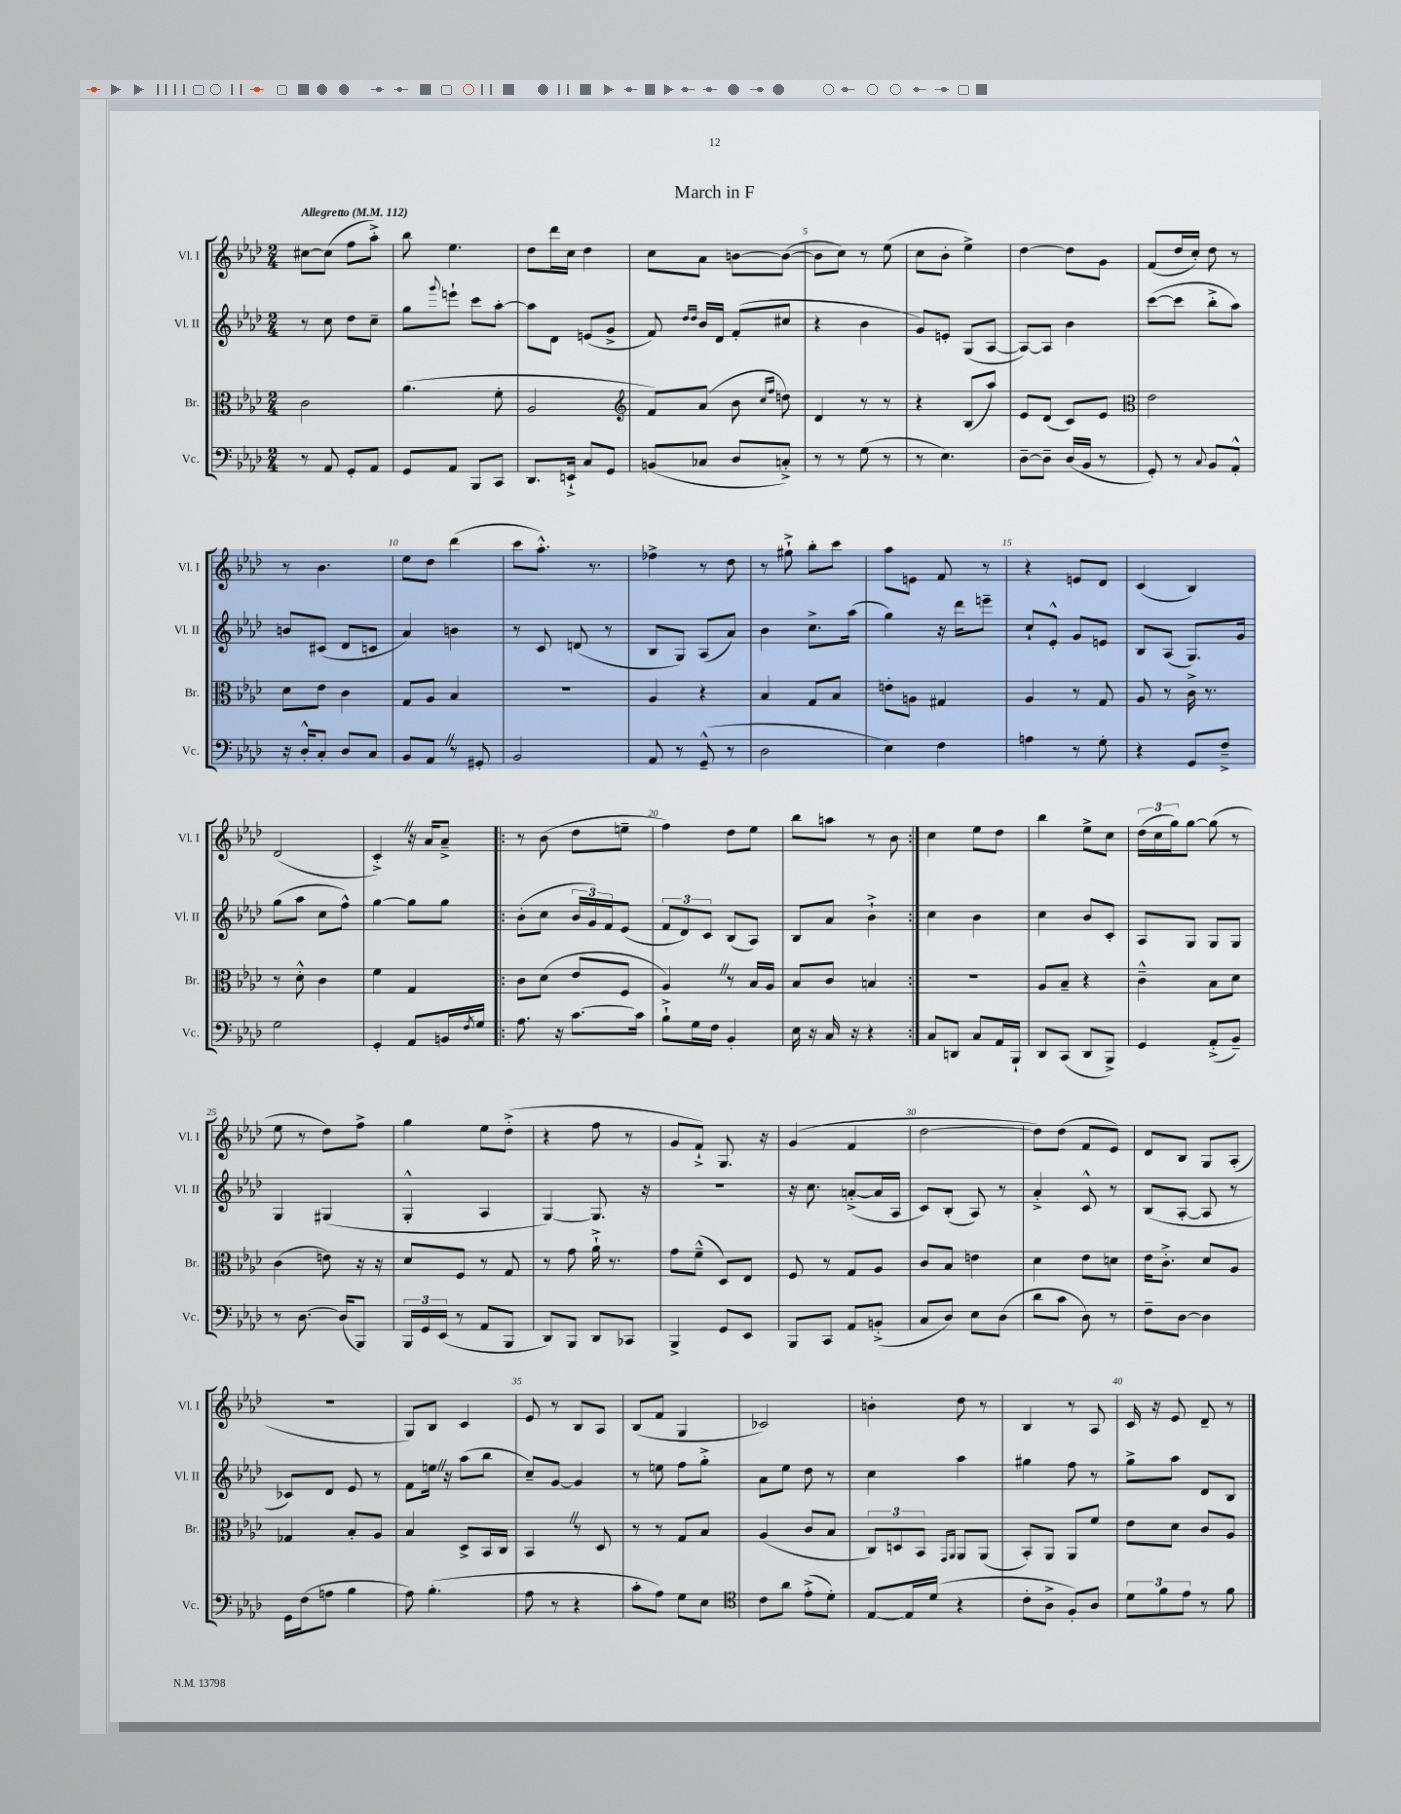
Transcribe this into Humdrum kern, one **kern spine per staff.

**kern	**kern	**kern	**kern
*staff4	*staff3	*staff2	*staff1
*clefF4	*clefC3	*clefG2	*clefG2
*k[b-e-a-d-]	*k[b-e-a-d-]	*k[b-e-a-d-]	*k[b-e-a-d-]
*M2/4	*M2/4	*M2/4	*M2/4
*MM112	*MM112	*MM112	*MM112
8r	2c	8r	[8cc#
8AA-	.	8cc	(8cc#]
8GG'	.	8dd-	8ff
8AA-	.	8cc~	8aa-'^)
=	=	=	=
8GG	(4.a-	8gg	8bb-
.	.	8qqggg	.
8AA-	.	8eee`	4.ee-
8BBB-	.	8ccc	.
8CC	8f'	[8aa-'	.
=	=	=	=
8.DD-	2A-	8aa-]	8dd-
.	.	8d-	16ddd-
16EE`^	.	.	16cc
8C	.	(8e	4dd-
8GG	.	8g^	.
=	=	=	=
*	*clefG2	*	*
(8BB	8f)	8f)	8cc
.	.	16qqdd-	.
.	.	16qqdd-	.
8C-	(8a-	16b-	8a-
.	.	16d-	.
8D-	8b-	(8f'	[8b
.	16qqcc	.	.
.	16qqff	.	.
8C'^)	8dd)	8cc#	(8b_
=	=	=	=
8r	4d-	4r	8b]
8r	.	.	8cc)
(8G	8r	4b-	8r
8r	8r	.	(8ee-
=	=	=	=
8r	4r	8g)	8cc
4.E-)	.	8e'	8b-'
.	(8B-	(8G	4ee-^)
.	8aa-)	[8A-	.
=	=	=	=
[8D-~	8e-	8A-_)	[4dd-
8D-~]	(8d-	8A-]	.
(16D-	8c)	4b-	8dd-]
16BB-	.	.	.
8r	8e-	.	8g
=	=	=	=
*	*clefC3	*	*
8GG')	2e-	([8ccc	(8f
8r	.	8ccc]	16dd-
.	.	.	16cc')
8qqC	.	.	.
8BB-	.	8bb-'^	8dd-
8AA-'^^	.	8aa-)	8r
=	=	=	=
16r	8d-	8b	8r
16D-'^^	.	.	.
8C'	8e-	(8c#	4.b-
8D-	4c	8d-	.
8C	.	8c	.
=	=	=	=
8BB-	8G	4a-)	8ee-
8AA-	8A-	.	8dd-
8r	4B-	4b	(4ddd-
8GG#'	.	.	.
=	=	=	=
2BB-	2r	8r	8ccc
.	.	8c	8.aa-'^^)
.	.	(8d	.
.	.	.	8.r
.	.	8r	.
=	=	=	=
8AA-	4A-	8B-	4ff-^
8r	.	8G)	.
(8GG~^^	4r	(8A-	8r
8r	.	8a-)	8dd-
=	=	=	=
2D-	4B-	4b-	8r
.	.	.	8gg#`^
.	8G	8.cc^	8bb-'
.	8B-	.	8ccc
.	.	(16aa-	.
=	=	=	=
4E-)	8e'	4gg)	8aa-
.	8A	.	8e
4F	4G#	16r	8f
.	.	16ddd-	.
.	.	8eee~	8r
=	=	=	=
4A	4A-	8cc`	4r
.	.	8e-'^^	.
8r	8r	8g	8e
8G'	8G	8e	8d-
=	=	=	=
4r	8A-	8B-	(4c
.	8r	(8A-	.
8GG	16c^	8.G)	4B-)
.	8.r	.	.
8F~^	.	.	.
.	.	16g	.
=	=	=	=
2G	8r	(8gg	(2d-
.	8d-'^^	8aa-	.
.	4c	8cc	.
.	.	8ff^^)	.
=	=	=	=
4GG'	4f	[4gg	4c'^)
8AA-	4G	8gg]	16r
.	.	.	16a-
16BB	.	8gg	8a-~^
8qF	.	.	.
16G	.	.	.
=!|:	=!|:	=!|:	=!|:
8.A-	8c	(8b-'	8r
.	(8d-	8cc	(8b-
16r	.	.	.
[8.c	8e-	24b-	8dd-
.	.	24g)	.
.	.	24f	.
.	8F	(8e-	8ee~
16c]	.	.	.
=	=	=	=
8B-`^	4A-)	12f	4ff)
.	.	12d-)	.
16G	.	.	.
.	.	12c	.
16F	.	.	.
4BB-'	8r	(8B-	8dd-
.	16B-	8A-)	8ee-
.	16A-	.	.
=	=	=	=
16E-	8B-	8B-	8bb-
16r	.	.	.
16C	8c	8a-	8aa
16r	.	.	.
4r	4B	4b-`^	8r
.	.	.	8b-
=:|!	=:|!	=:|!	=:|!
8C	2r	4cc	4cc
8DD	.	.	.
8C	.	4b-	8ee-
16AA-	.	.	8dd-
16BBB-`	.	.	.
=	=	=	=
8DD-	8A-	4cc	4bb-
(8CC	8B-~	.	.
8DD-	4r	8b-	8ee-^
8BBB-^)	.	8c'	8cc
=	=	=	=
4GG	4c~^^	8A-	(24dd-
.	.	.	24cc
.	.	.	24gg)
.	.	8G	[8gg
(8AA-'^	8B-	8G	(8gg]
8BB-~)	8d-	8G	8r
=	=	=	=
8r	(4c	4G	8ee-
[8.D-	.	.	8r
.	8e)	(4G#	8dd-)
(16D-]	.	.	.
8BBB-)	16r	.	8ff^
.	16r	.	.
=	=	=	=
24BBB-	8d-	4G'^^	4gg
24GG	.	.	.
(24EE-	.	.	.
8r	8F	.	.
8AA-	8r	4A-	8ee-
8BBB-	8G	.	(8dd-'^
=	=	=	=
8DD-)	8r	[4G)	4r
8BBB-	8g	.	.
8DD-	16a-`^	8.G]	8ff
.	8.r	.	.
8CC-	.	.	8r
.	.	16r	.
=	=	=	=
4BBB-^	8g	2r	8g
.	(8f~^^	.	8f`^)
8GG	8D-)	.	8.G
8EE-	8E-	.	.
.	.	.	16r
=	=	=	=
8BBB-	8F	16r	(4g
.	.	8.cc	.
8CC	8r	.	.
8AA-	8G	([8a'^	4f
(8BB'^	8A-	16a]	.
.	.	16A-	.
=	=	=	=
8C	8c	8c)	[2dd-
8D-)	8B-	(8B-'	.
8E-	4e	8A-)	.
(8D-	.	8r	.
=	=	=	=
8d-	4d-	4a-'^	8dd-])
8c	.	.	(8dd-
8D-)	8e-	8c^^	8f
8r	8d	8r	8e-)
=	=	=	=
8F~	16e-	(8B-	8d-
.	8.c'^	.	.
[8D-	.	[8A-'	8B-
4D-]	8d-	8A-]	8G
.	8A-	8r	(8A-'
=	=	=	=
16GG	4G-	8c-)	2r
(16F	.	.	.
8A	.	8d-	.
4B-	8B-'	8e-	.
.	8A-	8r	.
=	=	=	=
8A-)	4B-	8f	8G)
(4.B-'	.	16ee	8B-
.	.	16r	.
.	8D-^	(8aa-	4c
.	16BB-	8bb-	.
.	16C	.	.
=	=	=	=
8A-	4BB-	8cc~)	8e-
8r	.	[8g	8r
4r	8r	4g]	8B-
.	8D-	.	8A-
=	=	=	=
8c'	8r	8r	(8B-
8A-)	8r	8ee	8f
8G	8G	8ff	4G
8E-	8B-	8gg'^	.
=	=	=	=
*clefC4	*	*	*
8c	(4A-	8a-	2c-)
8a-	.	8ee-	.
(8e-'^	8c	8dd-	.
8d-')	8B-	8r	.
=	=	=	=
[8E-	12C)	4cc	4b'
.	12D	.	.
16E-]	.	.	.
.	12BB-	.	.
(16d-	.	.	.
.	16qqGG	.	.
.	16qqAA-	.	.
4r	8AA-	4aa-	8dd-
.	(8AA-	.	8r
=	=	=	=
8c'	8BB-')	4gg#	4B-
8A-^	8AA-	.	.
8F')	8AA-	8ff	8r
8A-	8f	8r	8A-
=	=	=	=
12d-	8e-	8gg^	16c
.	.	.	16r
12f	.	.	.
.	8d-	8aa-	8e-
12e-	.	.	.
8r	8c	8d-	8d-~
8f	8A-	8B-	8r
==	==	==	==
*-	*-	*-	*-
